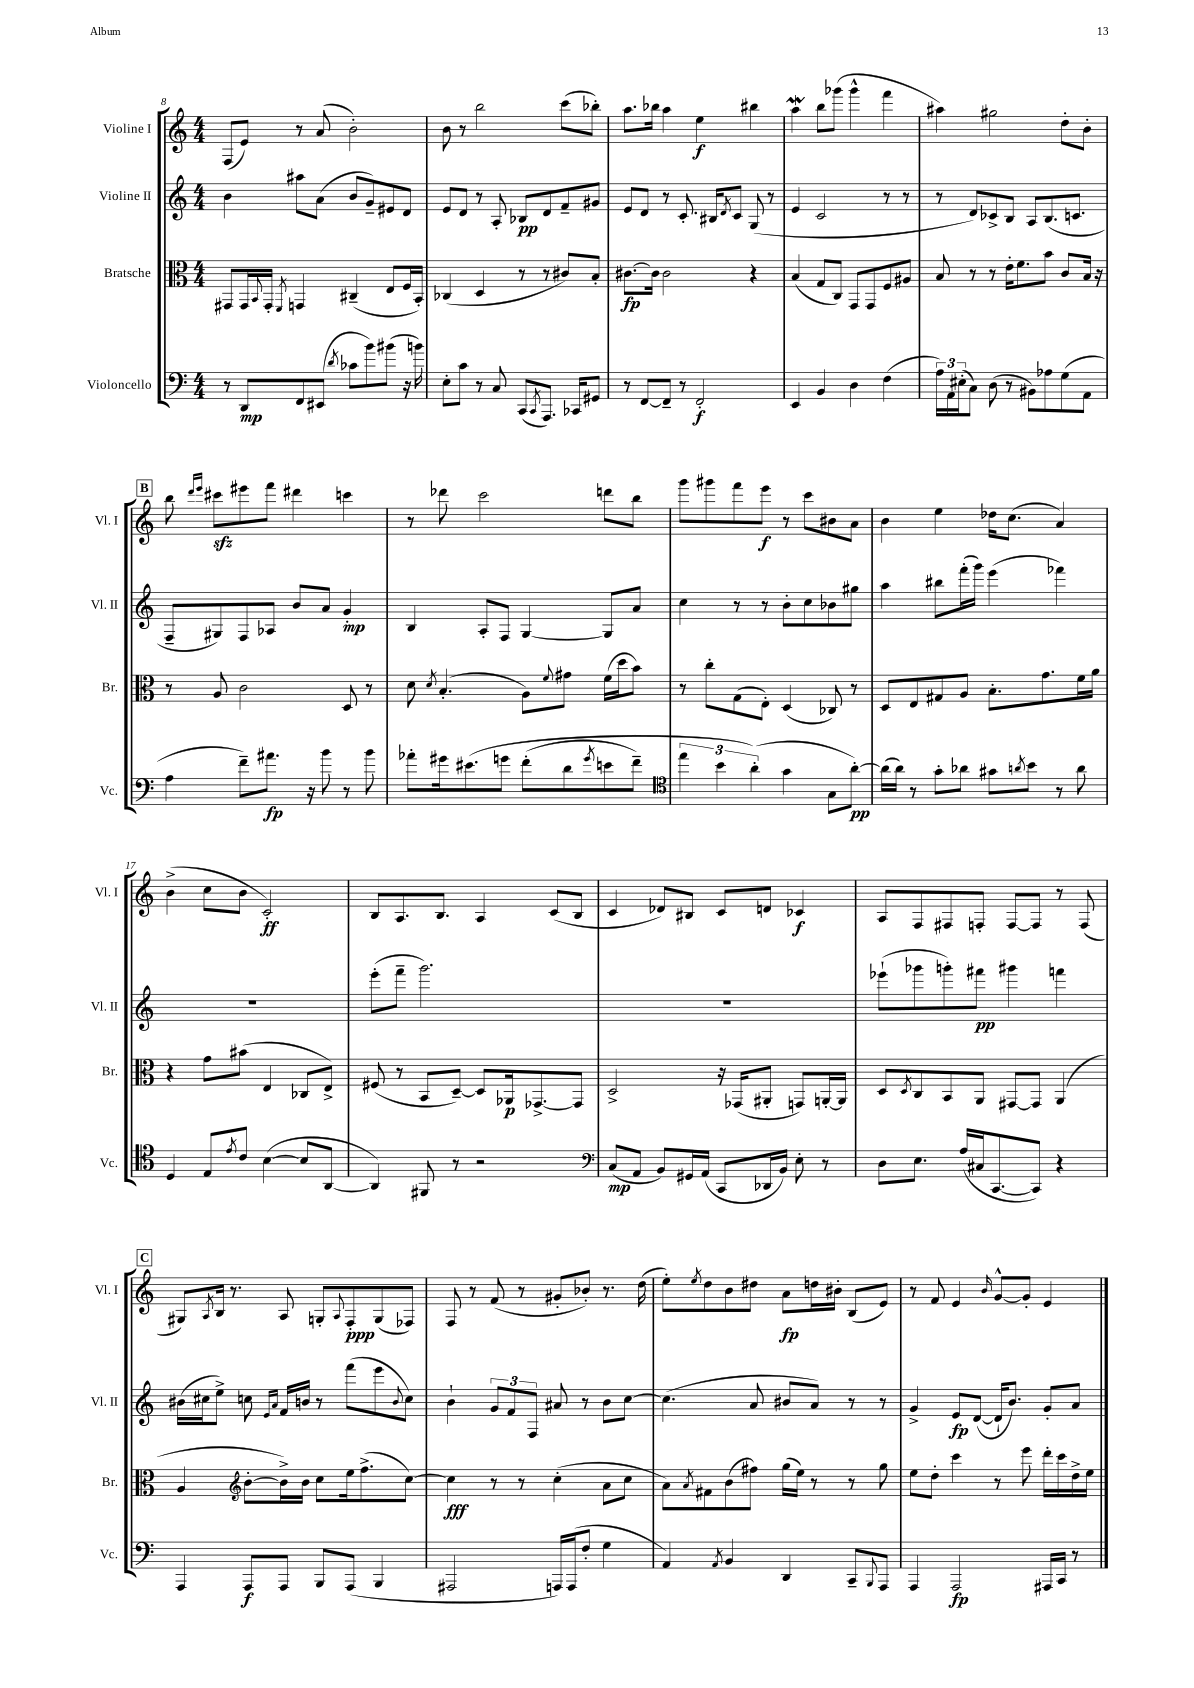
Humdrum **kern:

**kern	**dynam	**kern	**dynam	**kern	**dynam	**kern	**dynam
*part4	*part4	*part3	*part3	*part2	*part2	*part1	*part1
*staff4	*staff4	*staff3	*staff3	*staff2	*staff2	*staff1	*staff1
*I"Violoncello	*	*I"Bratsche	*	*I"Violine II	*	*I"Violine I	*
*I'Vc.	*	*I'Br.	*	*I'Vl. II	*	*I'Vl. I	*
*clefF4	*	*clefC3	*	*clefG2	*	*clefG2	*
*k[]	*	*k[]	*	*k[]	*	*k[]	*
*M4/4	*	*M4/4	*	*M4/4	*	*M4/4	*
=8	=8	=8	=8	=8	=8	=8	=8
8r	.	8GG#X/L	.	4b\	.	(8F/L	.
8DD/L	mp	16GG#/L	.	.	.	8e/J)	.
.	.	8qqBB/	.	.	.	.	.
.	.	16GG#'/JJ	.	.	.	.	.
.	.	8qFF/	.	.	.	.	.
8FF/	.	4GGn/	.	8aa#X\L	.	8r	.
(8EE#X/J	.	.	.	(8a\J	.	(8a/	.
8qd/	.	.	.	.	.	.	.
8c-X\L	.	(4C#X~/	.	8b/L	.	2b'\)	.
8b\)	.	.	.	8g~/)	.	.	.
(8b#X\J	.	8E/L	.	8e#X/	.	.	.
16r	.	16F/L	.	8d/J	.	.	.
16bn\)	.	16BB'/JJ)	.	.	.	.	.
=9	=9	=9	=9	=9	=9	=9	=9
8E'\L	.	(4C-X/	.	8e/L	.	8b\	.
8c\J	.	.	.	8d/J	.	8r	.
8r	.	4D/	.	8r	.	2bb\	.
8C/	.	.	.	8A'/	.	.	.
(8CC/L	.	8r	.	8B-X/L	pp	.	.
8qCC/	.	.	.	.	.	.	.
8.AAA/J)	.	8r	.	8d/	.	.	.
.	.	8c#X/L)	.	8f~/	.	(8ccc\L	.
16CC-X/KL	.	.	.	.	.	.	.
8GG#X/J	.	8B'/J	.	8g#X/J	.	8bb-X'\J)	.
=10	=10	=10	=10	=10	=10	=10	=10
8r	.	[8.c#X\L	fp	8e/L	.	8.aa\L	.
[8FF/L	.	.	.	8d/J	.	.	.
.	.	16c#\Jk]	.	.	.	16bb-X\Jk	.
8FF~/J]	.	2c#\	.	8r	.	4aa\	.
8r	.	.	.	8.c'/	.	.	.
2FF'/	f	.	.	.	.	4ee\	f
.	.	.	.	16B#X/KL	.	.	.
.	.	.	.	8qd/	.	.	.
.	.	.	.	8c/J	.	.	.
.	.	4r	.	(8G/	.	4bb#X\	.
.	.	.	.	8r	.	.	.
=11	=11	=11	=11	=11	=11	=11	=11
4EE/	.	(4B/	.	4e/	.	4aaW\	.
4BB/	.	8G/L	.	2c/	.	8bb\L	.
.	.	8C/J)	.	.	.	(8ggg-X\J	.
4D\	.	8GG/L	.	.	.	4ggg-^^\	.
.	.	8GG/	.	.	.	.	.
(4F\	.	8F/	.	8r	.	4fff\	.
.	.	8A#X/J	.	8r	.	.	.
=12	=12	=12	=12	=12	=12	=12	=12
24A\LL)	.	8B/	.	8r	.	4aa#X\)	.
24AA\	.	.	.	.	.	.	.
(24E#X'\J	.	.	.	.	.	.	.
8C\J)	.	8r	.	8d/L)	.	.	.
(8D\	.	8r	.	8c-X^/	.	2gg#X\	.
8r	.	16e'\KL	.	8B/J	.	.	.
.	.	8.f\	.	.	.	.	.
8BB#X\L)	.	.	.	8A/L	.	.	.
8A-X\	.	8b\J	.	(8.B/	.	.	.
(8G\	.	8c/L	.	.	.	8dd'\L	.
.	.	.	.	8.cn/J	.	.	.
8AA\J	.	16B/Jk	.	.	.	8b'\J	.
.	.	16r	.	.	.	.	.
!!LO:LB:g=z
!!LO:REH:place=s1:t=B
=13	=13	=13	=13	=13	=13	=13	=13
4A\	.	8r	.	8F~/L	.	8bb\	.
.	.	.	.	.	.	16qqddd/LL	.
.	.	.	.	.	.	16qqeee/JJ	.
.	.	8A/	.	8G#X/)	.	8ccc#Xzz\L	.
8f~\L)	.	2c\	.	8F/	.	8eee#X\	.
8.a#X\J	fp	.	.	8A-X/J	.	8fff\J	.
.	.	.	.	8b/L	.	4ddd#X\	.
16r	.	.	.	.	.	.	.
8b\	.	.	.	8a/J	.	.	.
8r	.	8D/	.	4g'/	mp	4cccn\	.
8b\	.	8r	.	.	.	.	.
=14	=14	=14	=14	=14	=14	=14	=14
8a-X'\L	.	8d\	.	4B/	.	8r	.
.	.	8qd/	.	.	.	.	.
16g#X\k	.	(4.B'/	.	.	.	8ddd-X\	.
(8.e#X\	.	.	.	.	.	.	.
.	.	.	.	8A'/L	.	2ccc\	.
8gn\J	.	.	.	8F/J	.	.	.
(8f'\L	.	8A\L)	.	[4G/	.	.	.
.	.	8qqf/	.	.	.	.	.
8d\	.	8g#X\J	.	.	.	.	.
8qg/	.	.	.	.	.	.	.
8en\	.	(16f\LL	.	8G/L]	.	8dddn\L	.
.	.	16dd\J	.	.	.	.	.
8f~\J)	.	8b\J)	.	8a/J	.	8bb\J	.
=15	=15	=15	=15	=15	=15	=15	=15
*clefC4	*	*	*	*	*	*	*
6ee\	.	8r	.	4cc\	.	8ggg\L	.
.	.	8cc'\L	.	.	.	8ggg#X\	.
6b\	.	.	.	.	.	.	.
.	.	(8G\	.	8r	.	8fff\	.
(6a'\)	.	.	.	.	.	.	.
.	.	8E'\J)	.	8r	.	8eee\J	f
4g\	.	(4D/	.	8b'\L	.	8r	.
.	.	.	.	8cc\	.	8ccc\L	.
8G\L	.	8C-X/)	.	8b-X\	.	8b#X\	.
[8a'\J)	pp	8r	.	8gg#X\J	.	8a\J	.
=16	=16	=16	=16	=16	=16	=16	=16
(16a\LL]	.	8D/L	.	4aa\	.	4b\	.
16a\JJ)	.	.	.	.	.	.	.
8r	.	8E/	.	.	.	.	.
8g'\L	.	8G#X/	.	8bb#X\L	.	4ee\	.
8a-X\J	.	8A/J	.	(16fff'\L	.	.	.
.	.	.	.	16ggg\JJ)	.	.	.
8g#X\L	.	8.B'\L	.	(4eee\	.	16dd-X\KL	.
.	.	.	.	.	.	(8.cc\J	.
8qan/	.	.	.	.	.	.	.
8b\J	.	.	.	.	.	.	.
.	.	8.g\	.	.	.	.	.
8r	.	.	.	4fff-X\)	.	4a/)	.
8a\	.	16f\L	.	.	.	.	.
.	.	16a\JJ	.	.	.	.	.
!!LO:LB:g=z
=17	=17	=17	=17	=17	=17	=17	=17
4D/	.	4r	.	1r	.	(4b^\	.
8E/L	.	8g\L	.	.	.	8cc\L	.
8qe/	.	.	.	.	.	.	.
8c/J	.	(8b#X\J	.	.	.	8b\J	.
([4B\	.	4E/	.	.	.	2c'/)	ff
8B/L]	.	8C-X/L	.	.	.	.	.
[8AA/J	.	8E^/J)	.	.	.	.	.
=18	=18	=18	=18	=18	=18	=18	=18
4AA/])	.	(8F#X/	.	(8eee'\L	.	8B/L	.
.	.	8r	.	8fff~\J	.	8.A/	.
8FF#X/	.	8BB/L	.	2.ggg\)	.	.	.
.	.	.	.	.	.	8.B/J	.
8r	.	[8D~/J)	.	.	.	.	.
2r	.	8D/L]	.	.	.	4A/	.
.	.	16AA-X/k	p	.	.	.	.
.	.	[8.GG-X^/	.	.	.	.	.
.	.	.	.	.	.	(8c/L	.
.	.	8GG-/J]	.	.	.	8B/J	.
=19	=19	=19	=19	=19	=19	=19	=19
*clefF4	*	*	*	*	*	*	*
(8C/L	mp	2D^/	.	1r	.	4c/	.
8AA/J	.	.	.	.	.	.	.
8BB/L)	.	.	.	.	.	8d-X/L)	.
16GG#X/L	.	.	.	.	.	8B#X/J	.
(16AA/JJ	.	.	.	.	.	.	.
8CC/L	.	16r	.	.	.	8c/L	.
.	.	(16GG-X/KL	.	.	.	.	.
16DD-X/L	.	8AA#X'/J	.	.	.	8dn/J	.
16BB/JJ)	.	.	.	.	.	.	.
8E'\	.	8GGn/L)	.	.	.	4c-X/	f
8r	.	[16AAn'/L	.	.	.	.	.
.	.	16AA/JJ]	.	.	.	.	.
=20	=20	=20	=20	=20	=20	=20	=20
8D\L	.	8D/L	.	(8eee-X`\L	.	8A/L	.
.	.	8qD/	.	.	.	.	.
8.E\J	.	8C/	.	8ggg-X\	.	8F/	.
.	.	8BB/	.	8gggn'\)	.	8F#X/	.
(16A/LL	.	.	.	.	.	.	.
16C#X/J	.	8AA/J	.	8fff#X\J	pp	8Fn'/J	.
[8.CC/	.	.	.	.	.	.	.
.	.	[8GG#X/L	.	4ggg#X\	.	[8F/L	.
8CC/J])	.	8GG#/J]	.	.	.	8F/J]	.
4r	.	(4AA/	.	4fffn\	.	8r	.
.	.	.	.	.	.	(8F/	.
!!LO:LB:g=z
!!LO:REH:place=s1:t=C
=21	=21	=21	=21	=21	=21	=21	=21
4AAA/	.	4A/	.	(16b#X\LL	.	8G#X/L)	.
.	.	.	.	16cc#X\J	.	.	.
.	.	.	.	.	.	8qA/	.
.	.	.	.	8ee^\J)	.	16B/Jk	.
.	.	.	.	.	.	8.r	.
*	*	*clefG2	*	*	*	*	*
8AAA/L	f	[8b'\L	.	8ccn\	.	.	.
.	.	.	.	16qqe/LL	.	.	.
.	.	.	.	16qqa/JJ	.	.	.
8AAA/J	.	16b^\L])	.	16f/LL	.	8A/	.
.	.	16b\JJ	.	16bn/JJ	.	.	.
8BBB/L	.	8cc\L	.	8r	.	8Gn'/L	.
.	.	.	.	.	.	8qqA/	.
(8AAA/J	.	16ee\k	.	(8fff\L	.	8F'/	ppp
.	.	(8.ff^\	.	.	.	.	.
4BBB/	.	.	.	8eee\	.	(8G/	.
.	.	.	.	8qqb/	.	.	.
.	.	[8cc\J)	.	8cc\J)	.	8F-X/J)	.
=22	=22	=22	=22	=22	=22	=22	=22
2AAA#X/	.	4cc\]	fff	4b`\	.	8F/	.
.	.	.	.	.	.	8r	.
.	.	8r	.	12g/L	.	(8f/	.
.	.	.	.	12f/	.	.	.
.	.	8r	.	.	.	8r	.
.	.	.	.	12F/J	.	.	.
16AAAn/LL)	.	(4cc'\	.	8a#X/	.	8g#X'/L	.
(16AAA/J	.	.	.	.	.	.	.
8F'/J	.	.	.	8r	.	8b-X'/J)	.
4G\	.	8a\L	.	8b\L	.	8.r	.
.	.	8cc\J	.	[8cc\J	.	.	.
.	.	.	.	.	.	(16dd\	.
=23	=23	=23	=23	=23	=23	=23	=23
4AA/)	.	8a\L)	.	(4.cc\]	.	8ee'\L)	.
.	.	8qa/	.	.	.	8qee/	.
.	.	8f#X\	.	.	.	8dd\	.
8qAA/	.	.	.	.	.	.	.
4BB/	.	(8b\	.	.	.	8b\	.
.	.	8ff#X\J)	.	8a/	.	8dd#X\J	.
4DD/	.	(16gg\LL	.	8b#X/L	.	8a\L	fp
.	.	16ee\JJ)	.	.	.	.	.
.	.	8r	.	8a/J)	.	16ddn\L	.
.	.	.	.	.	.	16b#X'\JJ	.
8CC~/L	.	8r	.	8r	.	(8B/L	.
8qqBBB/	.	.	.	.	.	.	.
8AAA/J	.	8gg\	.	8r	.	8e/J)	.
=24	=24	=24	=24	=24	=24	=24	=24
4AAA/	.	8ee\L	.	4g^/	.	8r	.
.	.	8dd'\J	.	.	.	8f/	.
2AAA/	fp	4ccc\	.	8e/L	fp	4e/	.
.	.	.	.	([8d/J	.	.	.
.	.	.	.	.	.	16qqb/	.
.	.	8r	.	16d`/KL]	.	[8g^^/L	.
.	.	.	.	8.b/J)	.	.	.
.	.	8eee\	.	.	.	8g'/J]	.
16AAA#X/LL	.	16ddd'\LL	.	8g'/L	.	4e/	.
16CC/JJ	.	16ccc\	.	.	.	.	.
8r	.	16dd^\	.	8a/J	.	.	.
.	.	16ee\JJ	.	.	.	.	.
==	==	==	==	==	==	==	==
*-	*-	*-	*-	*-	*-	*-	*-
